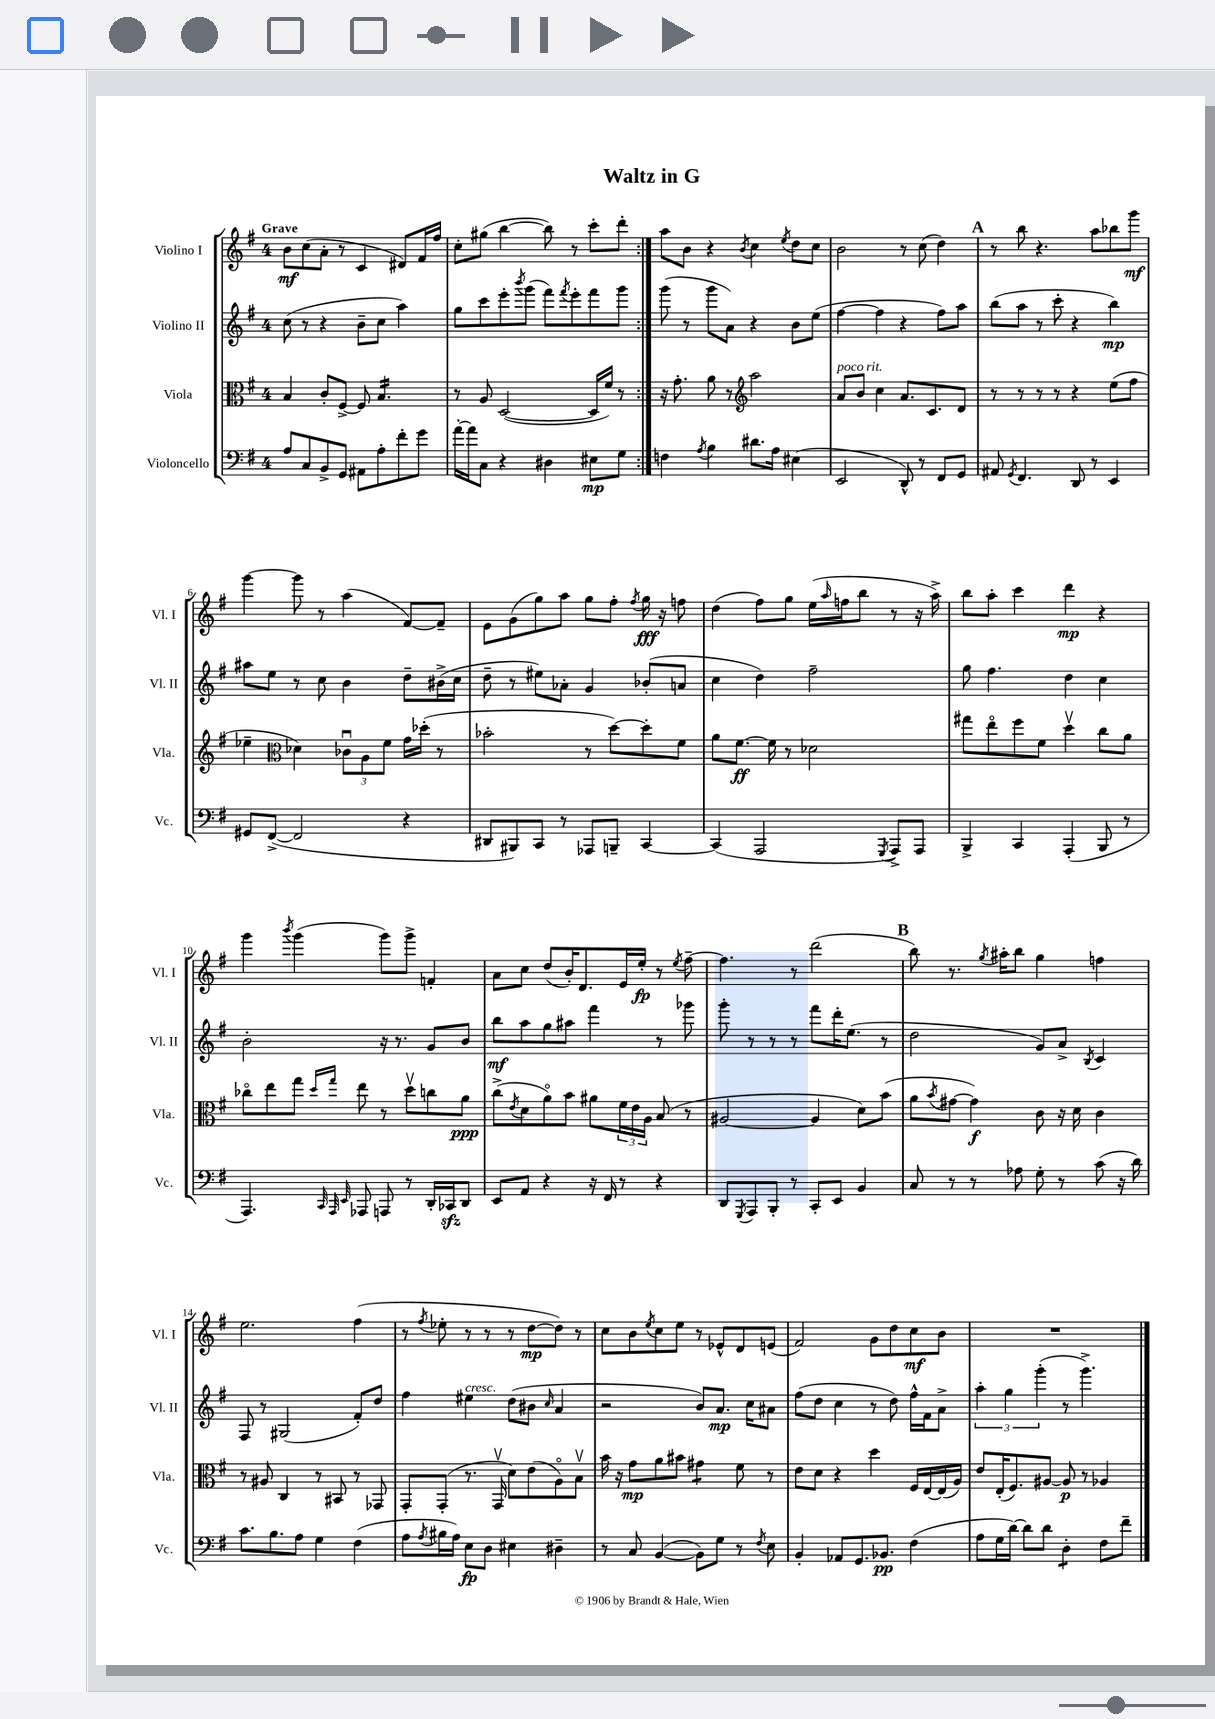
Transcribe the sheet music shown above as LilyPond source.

\header { title = "Waltz in G" }
<<
\new StaffGroup <<
\new Staff = "s0" \with { instrumentName = "Violino I" shortInstrumentName = "Vl. I" } {
    \clef treble \key g \major \once \override Staff.TimeSignature.style = #'single-digit \time 4/4 \tempo "Grave"
    \repeat volta 2 { b'8\mf c''8( a'8-. r8 c'4 dis'8) fis'16 fis''16 |
    c''8-. gis''8( b''4~ b''8) r8 c'''8-. d'''8-. | }
    a''8 b'8 r4 \acciaccatura { b'8 } c''4 \acciaccatura { e''8 } d''8 c''8 |
    b'2 r8 c''8( d''4) |
    \mark \markup { \bold "A" } r8 b''8 r4. a''8 bes''8 g'''8\mf |
    g'''4~ g'''8 r8 a''4( fis'8~) fis'8-- |
    e'8 g'8( g''8) a''8 g''8 fis''8-. \acciaccatura { fis''8 } g''16\fff r16 f''8 |
    d''4( fis''8) g''8 e''16( \grace { a''16 } f''16 b''8 r8 r16 a''16->) |
    b''8 a''8-. c'''4 d'''4\mp r4 |
    g'''4 \acciaccatura { b'''8 } g'''4( g'''8) g'''8-> f'4-. |
    a'8 c''8 d''8( b'16-.) d'8. e'16 e''16-.\fp r8 \acciaccatura { e''8 } fis''8~-- |
    fis''4. r8 d'''2( |
    \mark \markup { \bold "B" } b''8) r8. \acciaccatura { g''8 } ais''16-. b''8 g''4 f''4 |
    e''2. fis''4( |
    r8 \acciaccatura { fis''8 } ees''8-. r8 r8 r8 d''8~\mp d''8) r8 |
    c''8 b'8 \acciaccatura { e''8 } c''8 e''8 r8 ees'8-^ d'8 e'8( |
    fis'2) g'8 d''8 c''8\mf b'8 |
    R1 \bar "|." |
}
\new Staff = "s1" \with { instrumentName = "Violino II" shortInstrumentName = "Vl. II" } {
    \clef treble \key g \major \once \override Staff.TimeSignature.style = #'single-digit \time 4/4
    \repeat volta 2 { c''8( r8 r4 b'8-- c''8 a''4) |
    g''8 c'''8 e'''8-. \acciaccatura { b'''8 } g'''8( fis'''8) \acciaccatura { fis'''8 } e'''8-. fis'''8 g'''8 | }
    g'''8( r8 g'''8 a'8) r4 b'8 e''8( |
    fis''4~ fis''4 r4 fis''8) a''8 |
    \mark \markup { \bold "A" } b''8( a''8 r8 c'''8-. r4 b''4\mp) |
    ais''8 e''8 r8 c''8 b'4 d''8-- bis'16->( c''16 |
    d''8-- r8 eis''8) aes'8-. g'4 bes'8-.( a'8 |
    c''4 d''4) fis''2-- |
    g''8 fis''4. d''4 c''4 |
    b'2-. r16 r8. g'8 b'8 |
    b''8\mf a''8 g''8 ais''8 fis'''4 r8 ges'''8 |
    g'''8-. r8 r8 r8 fis'''8 d'''16-. e''8.( r8 |
    \mark \markup { \bold "B" } d''2 g'8) a'8-> \acciaccatura { b8 } c'4 |
    fis8 r8 gis2( fis'8-.) d''8 |
    fis''4 eis''4^\markup { \italic "cresc." } d''8( bis'8 \grace { c''16 } a'4 |
    r2 b'8) a'8.\mp c''16 ais'8 |
    fis''8( d''8 c''4 r8 d''8) fis''16-^ fis'16 a'8-> |
    \tuplet 3/2 { a''4-. g''4 g'''4-.( } r8 g'''4.->) \bar "|." |
}
\new Staff = "s2" \with { instrumentName = "Viola" shortInstrumentName = "Vla." } {
    \clef alto \key g \major \once \override Staff.TimeSignature.style = #'single-digit \time 4/4
    \repeat volta 2 { b4 c'8-. fis8~-> fis8 b4.:16 |
    r8 a8 d2~( d16 fis'16) r8 | }
    r16 g'8.-. a'8 r8 \clef treble a''2 |
    a'8^\markup { \italic "poco rit." } b'8 c''4 a'8. c'8. d'8 |
    \mark \markup { \bold "A" } r8 r8 r8 r8 r4 e''8( fis''8 |
    ees''4-- \clef alto des'4) \tuplet 3/2 { ces'8\downbow a8 fis'8 } g'16 des''16-.( r8 |
    bes'2-. r8 d''8~) d''8-. fis'8 |
    a'8 fis'8.~\ff fis'16 r8 des'2 |
    gis''8 e''8\flageolet fis''8 fis'8 d''4\upbow c''8 a'8 |
    ces''8\flageolet e''8 g''8 \grace { d''16 g''16 } e''8 r8 d''8\upbow c''8 a'8\ppp |
    c''8->( \acciaccatura { e'8 } d'8 a'8\flageolet) b'8 ais'8 \tuplet 3/2 { fis'16 e'16 a16 } b8( r8 |
    ais2~ ais4 d'8) b'8( |
    \mark \markup { \bold "B" } a'8 \acciaccatura { b'8 } gis'8~ gis'4\f) c'8 r16 d'16 c'4 |
    r8 ais8 c4 r8 bis,8 r8 ges,8 |
    g,8-. g,8-.( r8. g,16\upbow d'8) e'8( a8\flageolet) b8\upbow |
    b'16 r16 g'8\mp a'8 bis'8 gis'4:8 fis'8 r8 |
    e'8 d'8 r4 d''4 fis16 e16~ e16( a16) |
    e'8 e16-.( fis8.) ais8~ ais8\p r8 aes4 \bar "|." |
}
\new Staff = "s3" \with { instrumentName = "Violoncello" shortInstrumentName = "Vc." } {
    \clef bass \key g \major \once \override Staff.TimeSignature.style = #'single-digit \time 4/4
    \repeat volta 2 { a8 c8 b,8-> g,8 ais,8 a8-. fis'8-. g'8 |
    a'16~-. a'16 c8 r4 dis4 eis8\mp g8 | }
    f4 \acciaccatura { a8 } b4 dis'8. a16 eis4( |
    e,2 d,8-^) r8 fis,8 g,8 |
    \mark \markup { \bold "A" } ais,8 \acciaccatura { g,8 } fis,4. d,8 r8 e,4 |
    gis,8 fis,8~->( fis,2 r4 |
    dis,8 bis,,8) c,8 r8 aes,,8 b,,8-- c,4~ |
    c,4( a,,2 \acciaccatura { g,,8 } a,,8->) a,,8 |
    b,,4-> c,4 a,,4-.( b,,8 r8 |
    a,,4.) \grace { c,32 a,,32 e,32 } aes,,8 a,,8 r8 d,16-. ces,16\sfz d,8 |
    e,8 a,8 r4 r16 fis,16 r8 r4 |
    d,8 \acciaccatura { g,,8 } a,,8 b,,8-. r8 c,8-. e,8 b,4 |
    \mark \markup { \bold "B" } c8 r8 r8 aes8 g8-. r8 c'8( r16 d'16) |
    c'8. b8. a8 g4 fis4( |
    a8 \acciaccatura { a8 } bis16 a16) e8\fp d8 eis4 dis4-- |
    r8 c8 b,4~( b,8) g8 r8 \acciaccatura { fis8 } e8 |
    b,4-. aes,8 g,8. bes,8.\pp fis4( |
    a8 g16 d'16~) d'8 d'8 d4:8-. fis8 fis'8-- \bar "|." |
}
>>
>>
